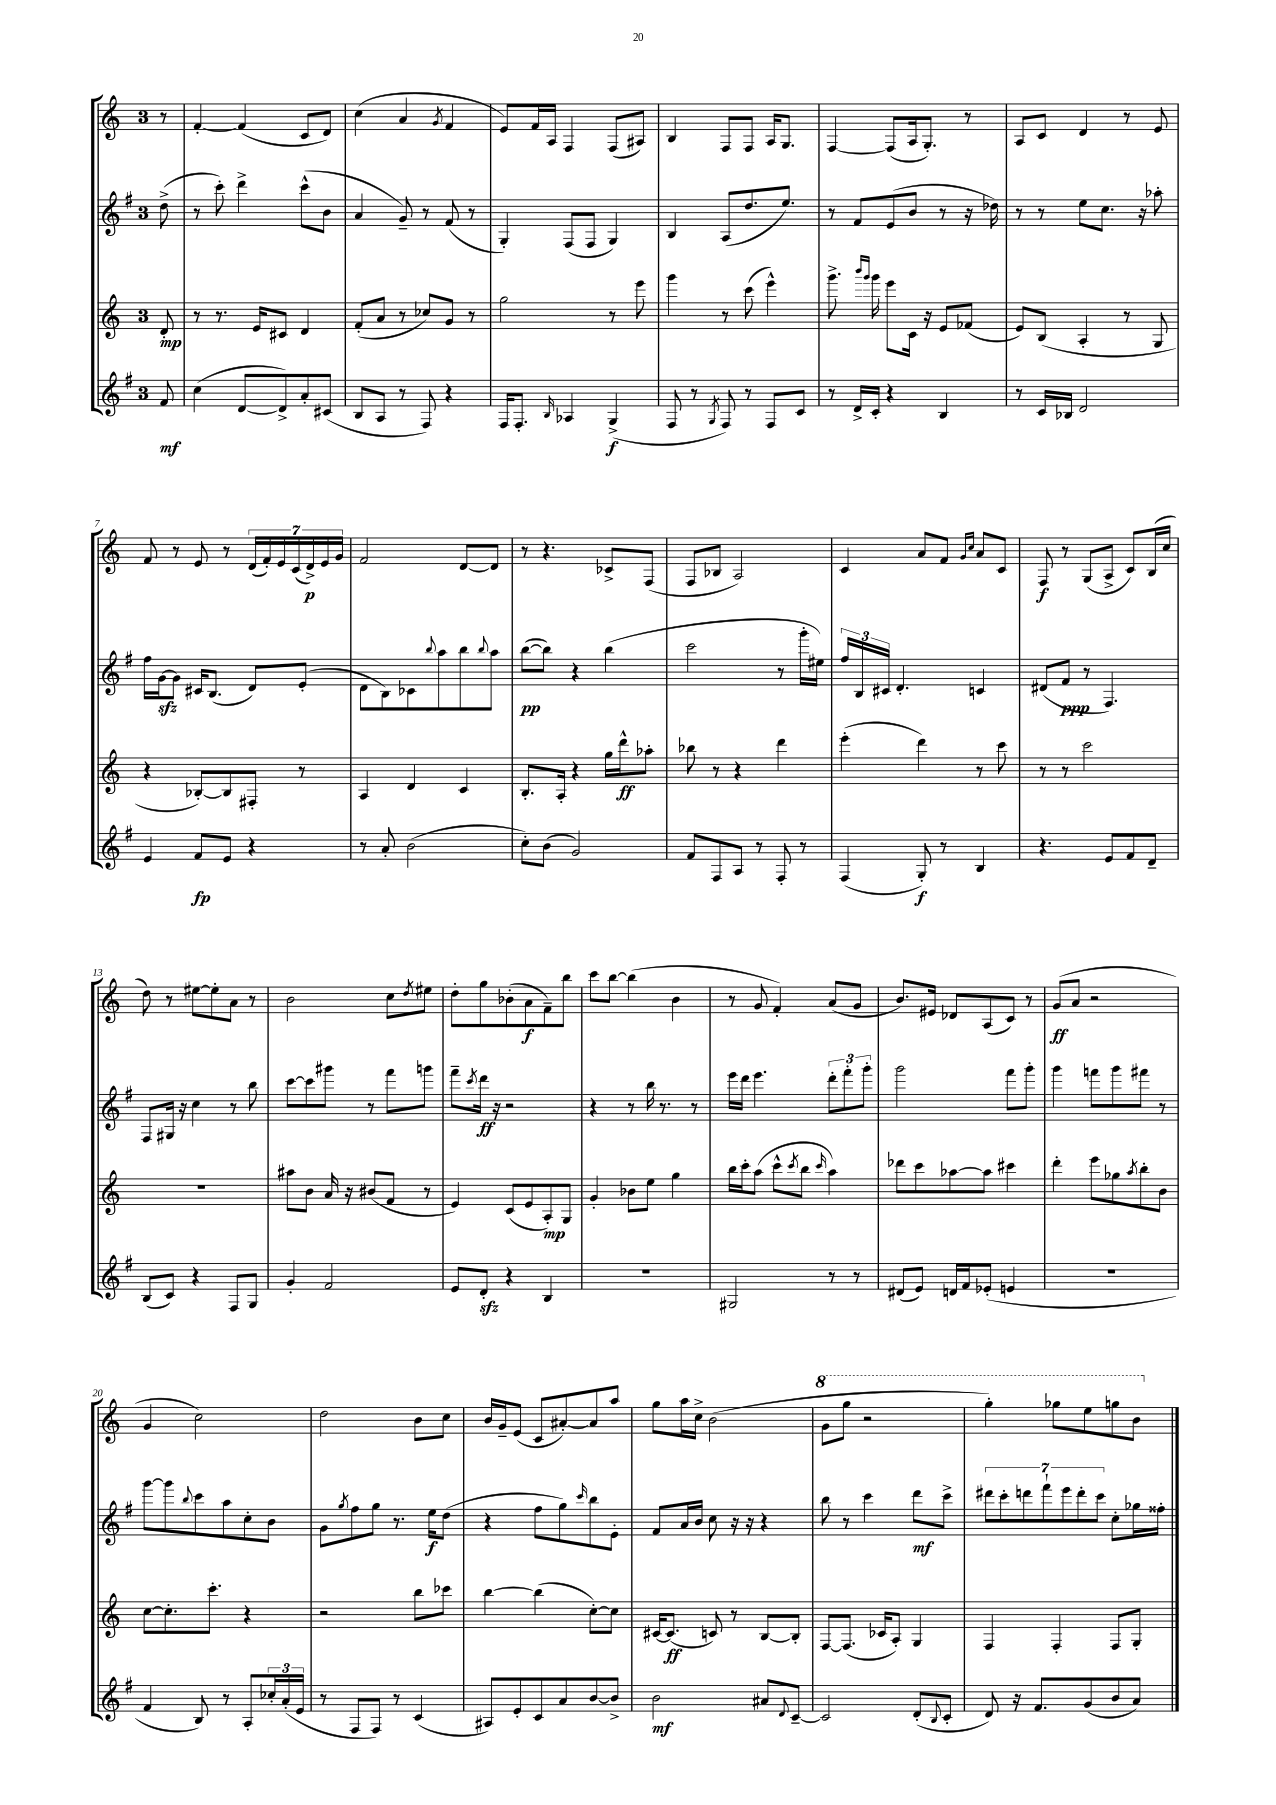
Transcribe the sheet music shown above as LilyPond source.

<<
\new StaffGroup <<
\new Staff = "s0" {
    \clef treble \key c \major \once \override Staff.TimeSignature.style = #'single-digit \time 3/4 \partial 8
    r8 |
    f'4~-. f'4( c'8 d'8) |
    c''4( a'4 \acciaccatura { g'8 } f'4 |
    e'8) f'16 a16 f4 f8( ais8) |
    b4 f8 f8 a16 g8. |
    f4~ f8( a16 g8.-.) r8 |
    a8 c'8 d'4 r8 e'8 |
    f'8 r8 e'8 r8 \tuplet 7/4 { d'16( f'16-.) e'16 c'16( d'16->\p) e'16 g'16 } |
    f'2 d'8~ d'8 |
    r8 r4. ces'8-> f8( |
    f8 bes8 a2) |
    c'4 a'8 f'8 \grace { g'16 c''16 } a'8 c'8 |
    f8\f r8 g8( a8-> c'8) b16( c''16 |
    d''8) r8 eis''8~ eis''8-. a'8 r8 |
    b'2 c''8 \acciaccatura { d''8 } eis''8 |
    d''8-. g''8 bes'8-.( a'8\f f'8--) b''8 |
    c'''8 b''8~ b''4( b'4 |
    r8 g'8 f'4-.) a'8( g'8 |
    b'8.) eis'16 des'8 a8( c'8) r8 |
    g'8\ff( a'8 r2 |
    g'4 c''2) |
    d''2 b'8 c''8 |
    b'16 g'16-- e'8( c'8 ais'8~-.) ais'8 a''8 |
    g''8 a''16 c''16-> b'2( |
    \ottava #1 g''8 g'''8 r2 |
    g'''4-.) ges'''8 e'''8 g'''8 b''8 \ottava #0 \bar "|." |
}
\new Staff = "s1" {
    \clef treble \key g \major \once \override Staff.TimeSignature.style = #'single-digit \time 3/4 \partial 8
    d''8->( |
    r8 c'''8-.) d'''4-> c'''8-^( b'8 |
    a'4 g'8--) r8 fis'8( r8 |
    g4-.) fis8( fis8 g4) |
    b4 a8( d''8. e''8.) |
    r8 fis'8 e'8( b'8 r8 r16 des''16) |
    r8 r8 e''8 c''8. r16 aes''8-. |
    fis''16 g'16~\sfz g'8 cis'16 b8.( d'8) e'8-.( |
    d'8 b8) ces'8 \appoggiatura { b''8 } a''8 b''8 \appoggiatura { b''8 } a''8 |
    b''8~\pp( b''8) r4 b''4( |
    c'''2 r8 g'''16-. eis''16) |
    \tuplet 3/2 { fis''16 b16 cis'16 } d'4.-. c'4 |
    dis'8( fis'8\ppp r8 fis4.) |
    fis8 gis16 r16 c''4 r8 b''8 |
    c'''8~ c'''8 gis'''8 r8 fis'''8 g'''8 |
    fis'''8-- \acciaccatura { c'''8 } d'''16\ff r16 r2 |
    r4 r8 b''16 r8. r8 |
    e'''16 d'''16 e'''4. \tuplet 3/2 { d'''8-. fis'''8-. g'''8-. } |
    g'''2 fis'''8 g'''8-. |
    g'''4 f'''8 g'''8 fis'''8 r8 |
    g'''8~ g'''8 \appoggiatura { b''8 } c'''8 a''8 c''8-. b'8 |
    g'8 \acciaccatura { g''8 } fis''8 g''8 r8. e''16\f d''8( |
    r4 fis''8 g''8) \grace { c'''16 } b''8 e'8-. |
    fis'8 a'16 b'16 c''8 r16 r16 r4 |
    b''8 r8 c'''4 d'''8\mf c'''8-> |
    \tuplet 7/4 { dis'''8 c'''8-. d'''8 fis'''8-! e'''8 d'''8-. c'''8 } c''8-. ges''16 fisis''16-. \bar "|." |
}
\new Staff = "s2" {
    \clef treble \key c \major \once \override Staff.TimeSignature.style = #'single-digit \time 3/4 \partial 8
    d'8-.\mp |
    r8 r8. e'16 cis'8 d'4 |
    f'8-.( a'8 r8 ces''8) g'8 r8 |
    g''2 r8 e'''8 |
    g'''4 r8 c'''8( e'''4-^) |
    g'''8.-> \grace { b'''16 g'''16 } g'''16 e'''8 c'16 r16 e'8 fes'8( |
    e'8) b8( a4-. r8 g8 |
    r4 bes8~-.) bes8 fis8-. r8 |
    a4 d'4 c'4 |
    b8.-. a16-. r4 g''16 d'''16-^\ff aes''8-. |
    bes''8 r8 r4 d'''4 |
    e'''4-.( d'''4) r8 c'''8 |
    r8 r8 c'''2 |
    R2. |
    ais''8 b'8 a'16 r16 bis'8( f'8 r8 |
    e'4) c'8( e'8 a8-.\mp) g8 |
    g'4-. bes'8 e''8 g''4 |
    b''16 c'''16-. a''8( c'''8-^ \acciaccatura { c'''8 } b''8 \grace { c'''16 } a''4) |
    des'''8 c'''8 aes''8~ aes''8 cis'''4 |
    d'''4-. e'''8 ges''8 \acciaccatura { a''8 } b''8-. b'8 |
    c''8~ c''8.-. c'''8.-. r4 |
    r2 b''8 ces'''8 |
    b''4~ b''4( c''8~-.) c''8 |
    cis'16~ cis'8.\ff( c'8) r8 b8~ b8-. |
    f8~ f8.( ces'16 a8-.) g4 |
    f4 f4-. f8 g8-. \bar "|." |
}
\new Staff = "s3" {
    \clef treble \key g \major \once \override Staff.TimeSignature.style = #'single-digit \time 3/4 \partial 8
    fis'8\mf |
    c''4( d'8~ d'8->) a'8-. cis'8( |
    b8 a8 r8 fis8) r4 |
    fis16 fis8.-. \grace { b16 } aes4 g4->\f( |
    fis8 r8 \acciaccatura { g8 } fis8) r8 fis8 c'8 |
    r8 d'16-> c'16-. r4 b4 |
    r8 c'16 bes16 d'2 |
    e'4 fis'8\fp e'8 r4 |
    r8 a'8-. b'2( |
    c''8-.) b'8( g'2) |
    fis'8 fis8 a8 r8 fis8-. r8 |
    fis4( g8-.\f) r8 b4 |
    r4. e'8 fis'8 d'8-- |
    b8( c'8) r4 fis8 g8 |
    g'4-. fis'2 |
    e'8 d'8-.\sfz r4 b4 |
    R2. |
    gis2 r8 r8 |
    dis'8( e'8) d'16 fis'16 ees'8-.( e'4 |
    R2. |
    fis'4 b8) r8 a8-. \tuplet 3/2 { ces''16-. a'16-.( e'16 } |
    r8 fis8 fis8) r8 c'4( |
    ais8) e'8-. c'8 a'8 b'8~ b'8-> |
    b'2\mf ais'8 \appoggiatura { d'8 } c'8~-- |
    c'2 d'8-.( \appoggiatura { b8 } c'8-. |
    d'8) r16 fis'8. g'8( b'8 a'8) \bar "|." |
}
>>
>>
